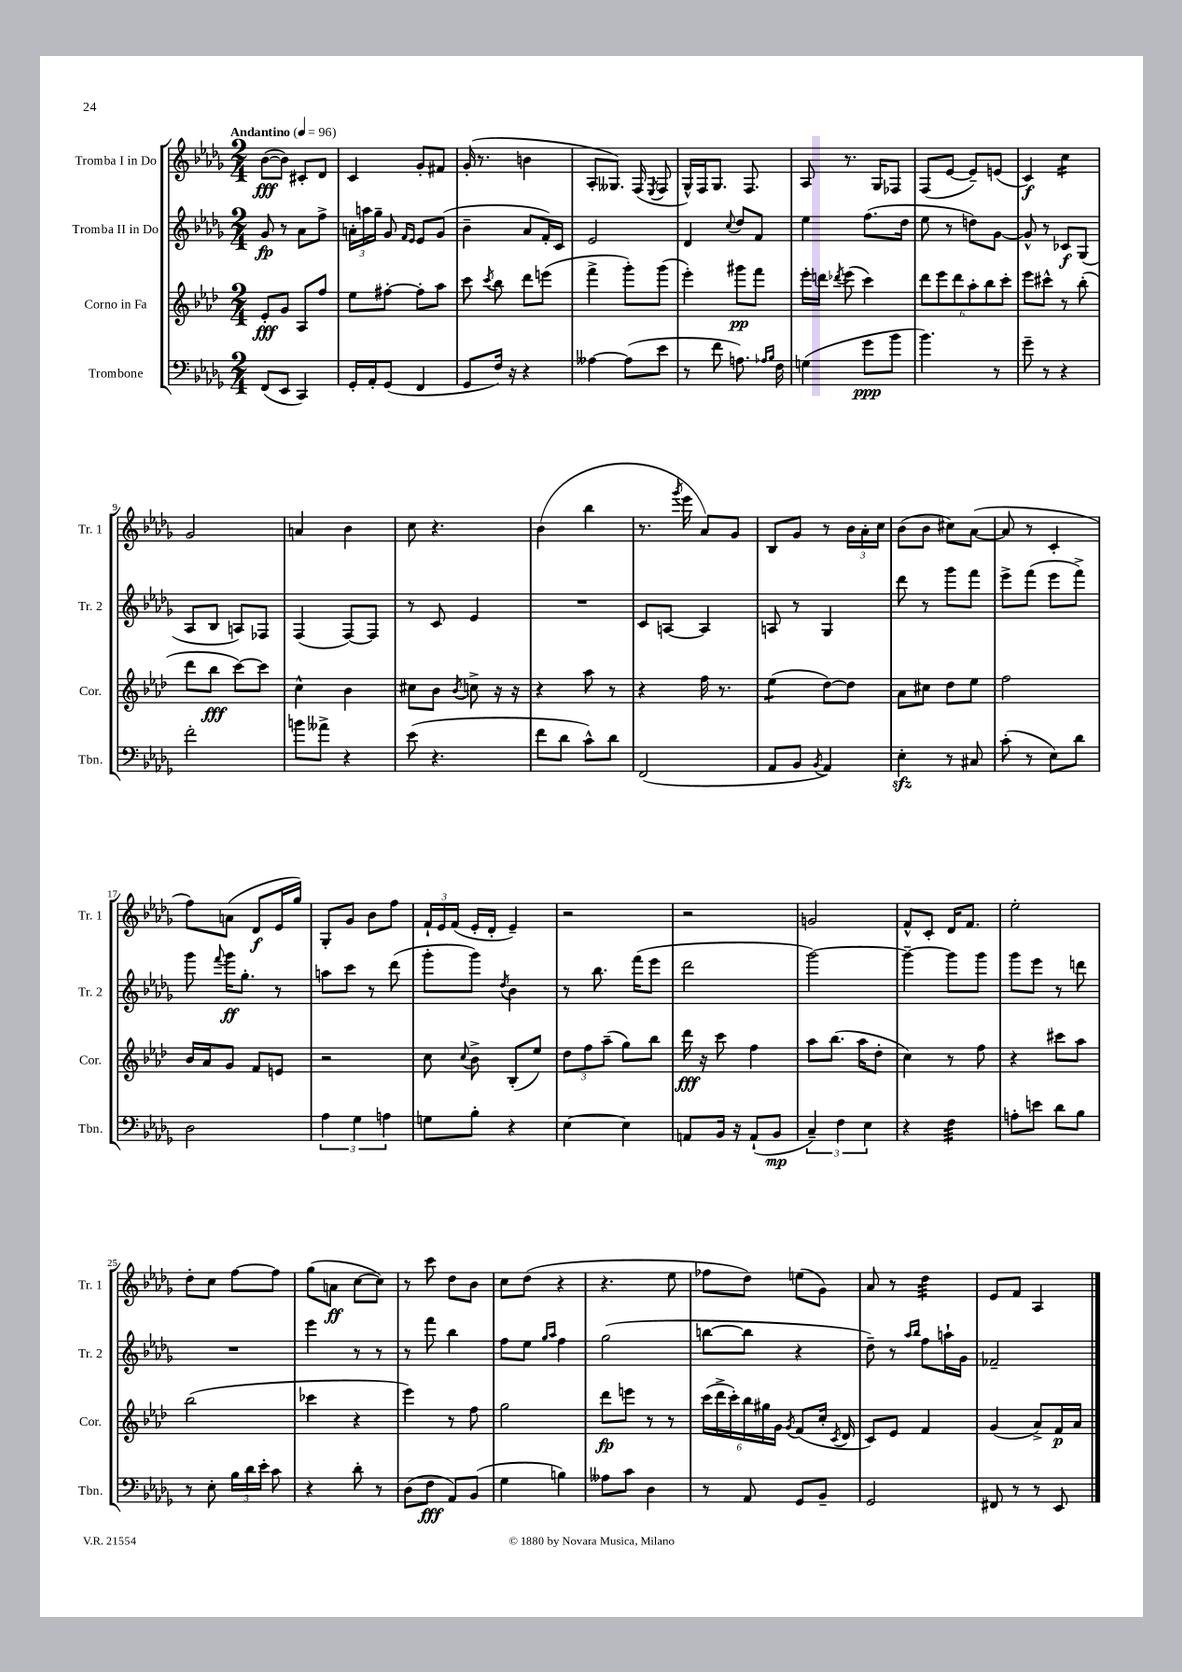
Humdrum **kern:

**kern	**kern	**kern	**kern
*staff4	*staff3	*staff2	*staff1
*clefF4	*clefG2	*clefG2	*clefG2
*k[b-e-a-d-g-]	*k[b-e-a-d-]	*k[b-e-a-d-g-]	*k[b-e-a-d-g-]
*M2/4	*M2/4	*M2/4	*M2/4
*MM96	*MM96	*MM96	*MM96
(8FF	8e-'	8g-	([8b-
8EE-	8g	8r	8b-])
4CC)	8A-	8a-	8c#'
.	8ff	8ff^	8d-
=	=	=	=
16GG-'	8ee-	24a'	4c
.	.	24aa	.
16AA-'	.	.	.
.	.	24gg-~	.
(8GG-	[8ff#'	8g-	.
.	.	16qqf	.
.	.	16qqe-	.
4FF	8ff#']	8e-	8g-'
.	8aa-	(8g-	8f#
=	=	=	=
8GG-	8ccc	4b-~	(16g-'
.	.	.	8.r
.	8qccc	.	.
16F)	8bb-	.	.
16r	.	.	.
4r	8ddd-	8a-	4b
.	(8eee	16f')	.
.	.	16c	.
=	=	=	=
[4A--	4fff^	2e-	8A-'
.	.	.	8.G--)
(8A--]	8ggg')	.	.
.	.	.	(16F
.	.	.	8qE-
8e-	(8ggg	.	8F
=	=	=	=
8r	4eee-')	4d-	16G-^^)
.	.	.	16F
8f	.	.	8.G-
.	.	8qqcc	.
8.A)	8ggg#	8dd-	.
.	.	.	8.F
.	8fff	8f	.
16qqA-	.	.	.
16qqB-	.	.	.
16F	.	.	.
=	=	=	=
(4G	16eee-'	4ee-	8A-
.	16ddd	.	.
.	8qddd-	.	.
.	(8eee-	.	8.r
8g-	4ccc)	(8.ff	.
.	.	.	16G-
8b-	.	.	8F-
.	.	16dd-	.
=	=	=	=
4.b-)	12ddd-	8ee-	(8F
.	12eee-	.	.
.	.	8r	[8e-
.	12ddd-	.	.
.	12aa-'	8dd)	8e-~])
.	12bb-	.	.
8r	.	[8g-	(8e
.	12ccc'	.	.
=	=	=	=
8g-~	8eee-	8g-^^]	4c)
8r	8ccc#^^	8r	.
4r	8r	8c-	4cc
.	(8bb-'	(8G-	.
=	=	=	=
2f'	8ddd-	8A-	2g-
.	8bb-	8B-	.
.	[8ccc)	8A)	.
.	8ccc]	8F-	.
=	=	=	=
8b	4cc^^	(4F	4a
8a--^	.	.	.
4r	4b-	[8F)	4b-
.	.	8F]	.
=	=	=	=
(8e-	8cc#	8r	8cc
4.r	8b-	8c	4.r
.	8qb-	.	.
.	8cc^	4e-	.
.	16r	.	.
.	16r	.	.
=	=	=	=
8f	4r	2r	(4b-
8d-	.	.	.
8c^^)	8aa-	.	4bb-
8d-	8r	.	.
=	=	=	=
(2FF	4r	8c	8.r
.	.	[8A	.
.	.	.	8qggg-
.	.	.	16eee-
.	16ff	4A]	8a-)
.	8.r	.	.
.	.	.	8g-
=	=	=	=
8AA-	(4ee-	8A	8B-
8BB-	.	8r	8g-
8qBB-	.	.	.
4AA-)	[8dd-)	4G-	8r
.	8dd-]	.	24b-
.	.	.	24a-'
.	.	.	24cc
=	=	=	=
4E-'	8a-	8ddd-	(8b-
.	8cc#	8r	8b-
8r	8dd-	8ggg-	8cc#)
8C#	8ee-	8fff	([8a-
=	=	=	=
(8c'	2ff	8eee-^	8a-]
8r	.	(8fff	8r
8E-)	.	8eee-	4c'
8d-	.	8fff^)	.
=	=	=	=
2D-	16b-	8ggg-	8ff)
.	16a-	.	.
.	.	8qqfff	.
.	8g	16ggg-	(8a
.	.	8.gg-'	.
.	8f	.	8d-
.	8e	8r	16e-
.	.	.	16gg-)
=	=	=	=
6A-	2r	8aa	8G-'
.	.	8ccc	8g-
6G-	.	.	.
.	.	8r	8b-
6A	.	.	.
.	.	(8ddd-	8ff
=	=	=	=
8G	8cc	8ggg-'	24f`
.	.	.	24e-
.	.	.	(24f
.	8qqcc	.	.
8B-'	8b-^	8ggg-)	16e-'
.	.	.	16d-'
.	.	8qdd-	.
4r	(8B-'	4b-	4e-~)
.	8ee-)	.	.
=	=	=	=
[4E-	12dd-	8r	2r
.	12ff	.	.
.	.	8.bb-	.
.	(12aa-~	.	.
4E-]	8gg)	.	.
.	.	(16fff	.
.	8bb-	8eee-	.
=	=	=	=
8AA	16ddd-	2ddd-	2r
.	16r	.	.
16BB-	8ccc	.	.
16r	.	.	.
(8AA`	4ff	.	.
8BB-	.	.	.
=	=	=	=
6C~)	8aa-	[2ggg-)	2g
.	(8.bb-	.	.
6F	.	.	.
.	16aa-	.	.
6E-	.	.	.
.	8dd-'	.	.
=	=	=	=
4r	4cc)	4ggg-~_	8f^^
.	.	.	8c'
4F	8r	8ggg-]	16d-
.	.	.	8.f
.	8ff	8ggg-	.
=	=	=	=
8A'	4r	8ggg-	2ee-'
8e	.	8eee-	.
8d-	8ccc#	8r	.
8B-	8aa-	8ddd	.
=	=	=	=
8r	(2bb-	2r	8dd-'
8E-'	.	.	8cc
24B-	.	.	[8ff
24d-	.	.	.
24e-'	.	.	.
8c	.	.	8ff]
=	=	=	=
4r	4ccc-	4eee-	(8gg-
.	.	.	8a
8d-'	4r	8r	[8cc
8r	.	8r	8cc])
=	=	=	=
(8D-	4eee-)	8r	8r
8F	.	8fff	8ccc
8AA-)	8r	4bb-	8dd-
(8BB-	8ff	.	8b-
=	=	=	=
4G-	2gg	8ff	8cc
.	.	8ee-	(8dd-
.	.	16qqgg-	.
.	.	16qqaa-	.
4B)	.	4ff	4r
=	=	=	=
8A--	8ddd-	(2gg-	4.r
8c	8eee	.	.
4D-	8r	.	.
.	8r	.	8ee-
=	=	=	=
8r	(24ccc	[8bb	8ff-
.	24ddd-^	.	.
.	24ccc')	.	.
8AA-	24bb-	8bb]	8dd-)
.	24gg#	.	.
.	24g	.	.
.	8qg	.	.
8GG-	(8f	4r	(8ee
8BB-~	16cc'	.	8g-)
.	8qc	.	.
.	16d-	.	.
=	=	=	=
2GG-	8c)	8dd-~)	8a-
.	8e-	8r	8r
.	.	16qqaa-	.
.	.	16qqbb-	.
.	4f	8ff	4dd-
.	.	16aa`	.
.	.	16g-	.
=	=	=	=
8FF#	(4g	2f-~	8e-
8r	.	.	8f
8r	8a-^)	.	4A-
8EE-	16f	.	.
.	16a-	.	.
==	==	==	==
*-	*-	*-	*-
